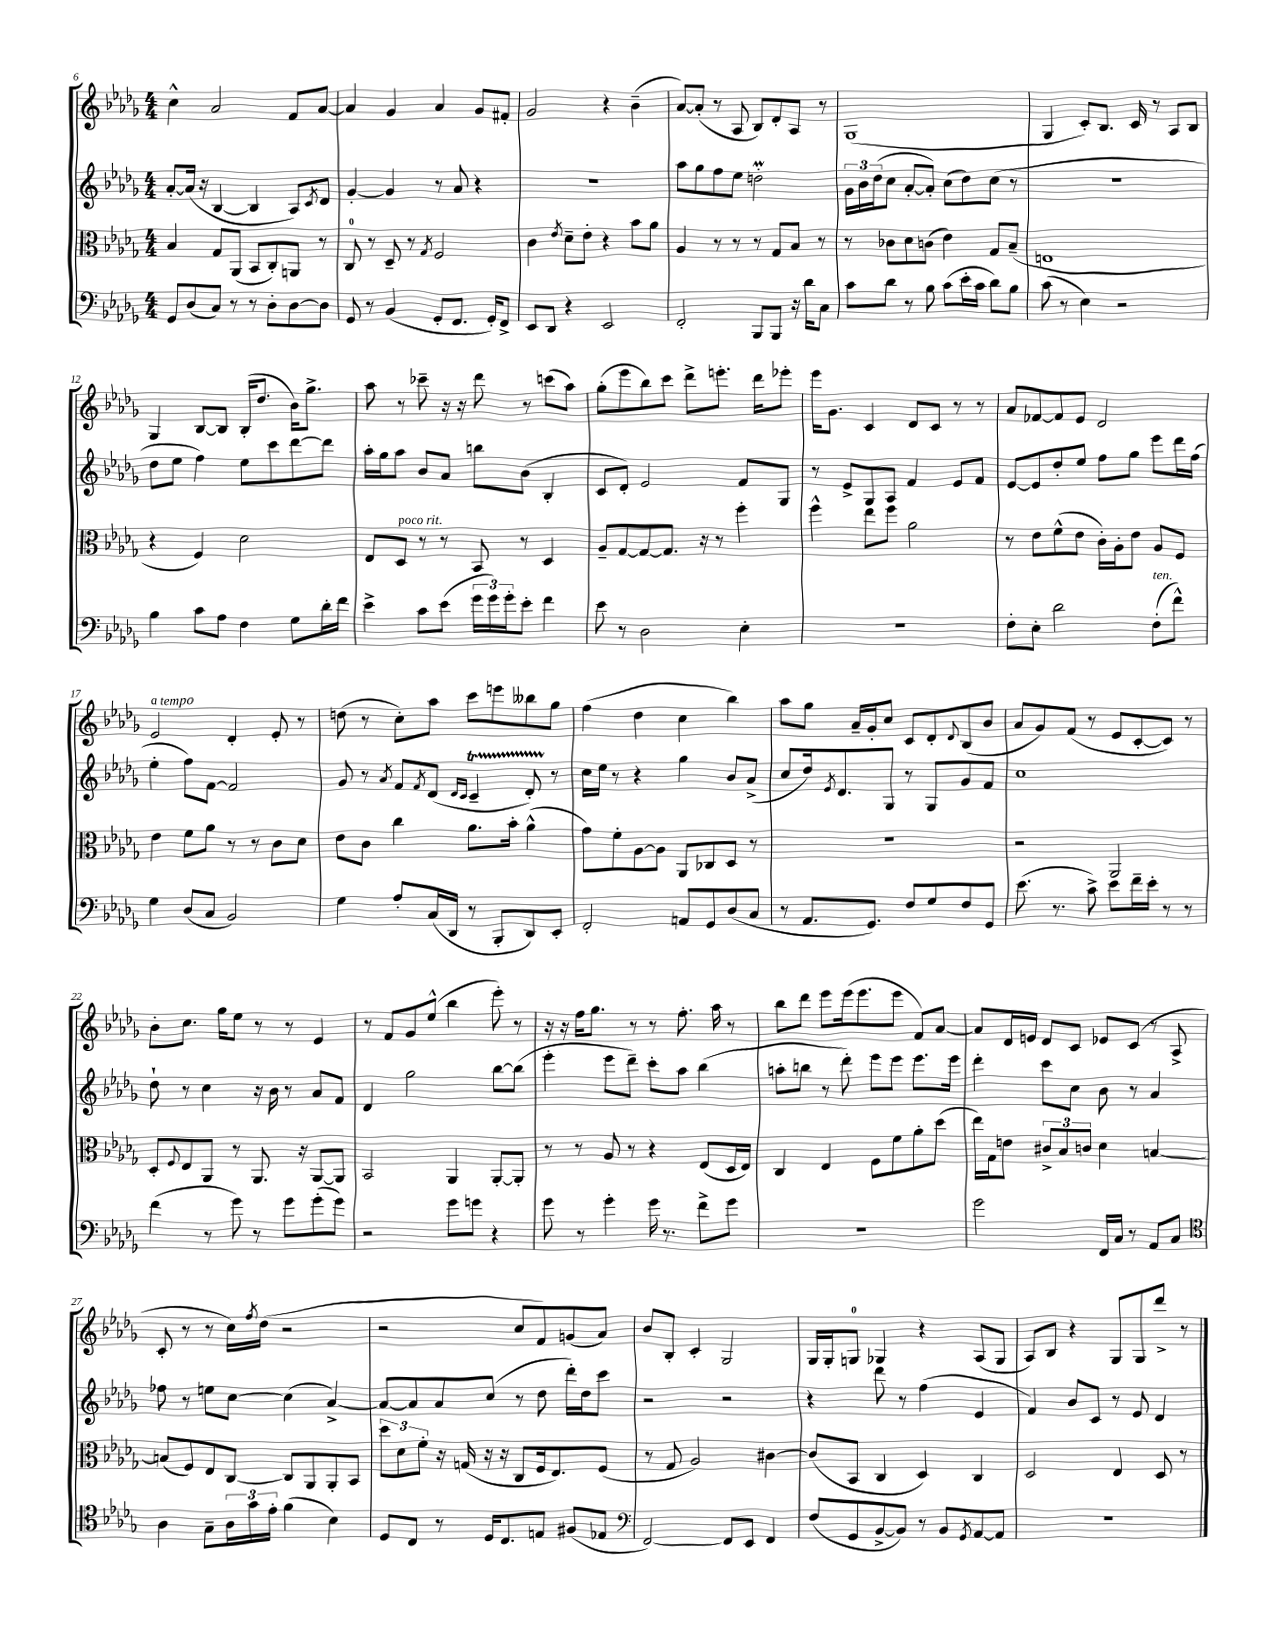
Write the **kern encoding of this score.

**kern	**kern	**kern	**kern
*part4	*part3	*part2	*part1
*staff4	*staff3	*staff2	*staff1
*clefF4	*clefC3	*clefG2	*clefG2
*k[b-e-a-d-g-]	*k[b-e-a-d-g-]	*k[b-e-a-d-g-]	*k[b-e-a-d-g-]
*M4/4	*M4/4	*M4/4	*M4/4
=6	=6	=6	=6
8GG-/L	4B-/	[8a-'/L	4cc^^\
(8D-/	.	(16a-/Jk]	.
.	.	16r	.
8C/J)	8G-/L	[4B-/	2a-/
8r	(8AA-/J	.	.
8r	8BB-/L	4B-/]	.
8D-'\L	8C'/)	.	.
[8D-\	8AAn/J	8A-/L)	8f/L
.	.	8qc/	.
8D-\J]	8r	8d-/J	[8a-/J
=7	=7	=7	=7
8GG-/	8C/	[4g-'/	4a-/]
8r	8r	.	.
(4BB-/	8D-~/	4g-/]	4g-/
.	8r	.	.
.	8qG-/	.	.
8GG-'/L	2F/	8r	4a-/
8.FF/J	.	8a-/	.
.	.	4r	8g-/L
16GG-'/KL)	.	.	.
8FF^/J	.	.	8f#X'/J
=8	=8	=8	=8
8EE-/L	4c\	1r	2g-/
8DD-/J	.	.	.
.	8qe-/	.	.
4r	8d-~\L	.	.
.	8e-'\J	.	.
2EE-/	4r	.	4r
.	8b-\L	.	(4b-~\
.	8a-\J	.	.
=9	=9	=9	=9
2FF'/	4A-/	8aa-\L	[8a-/L)
.	.	8gg-\	(8a-'/J]
.	8r	8ff\	8r
.	8r	8ee-\J	8A-/
8BBB-/L	8r	2ddnm'\	8B-/L)
8BBB-/J	8G-/L	.	8d-'/
16r	8B-/J	.	8A-/J
16d-\KL	.	.	.
8C\J	8r	.	8r
=10	=10	=10	=10
8c\L	8r	24g-\LL	(1G-
.	.	24b-\	.
.	.	(24dd-\J	.
8d-\J	8c-X\L	8cc\J	.
8r	8d-\	[8a-'/L	.
8B-\	(8cn\J	8a-'/J])	.
(8c\L	4e-\)	(8cc\L	.
16e-'\L	.	8dd-\)	.
16c\JJ	.	.	.
8d-\L)	8G-/L	(8cc\J	.
8B-\J	(8B-~/J	8r	.
=11	=11	=11	=11
(8c\	1En	1r	4G-/
8r	.	.	.
4E-\)	.	.	8c'/L)
.	.	.	8.B-/J
2r	.	.	.
.	.	.	16c/
.	.	.	8r
.	.	.	8A-/L
.	.	.	8B-/J
!!LO:LB:g=z
=12	=12	=12	=12
4B-\	4r	8dd-\L	4G-/
.	.	8ee-\J	.
8c\L	4F/)	4ff\)	[8B-/L
8A-\J	.	.	8B-/J]
4F\	2d-\	8ee-\L	(16B-'/KL
.	.	.	8.dd-/J
.	.	8ccc\	.
8G-\L	.	[8ddd-\	16b-\KL)
.	.	.	8.gg-^\J
16d-'\L	.	8ddd-\J]	.
16f\JJ	.	.	.
=13	=13	=13	=13
4e-^\	8E-/L	16aa-'\LL	8aa-\
.	.	16gg-\J	.
!	!LO:TX:a:i:t=poco rit.	!	!
.	8D-/J	8aa-\J	8r
8c\L	8r	8b-/L	8ccc-X~\
(8e-\J	8r	8a-/J	16r
.	.	.	16r
24g-\LL	8BB-/	8bbn\L	8ddd-\
24g-\)	.	.	.
24g-'\J	.	.	.
8e-'\J	8r	(8b-\J	8r
4f\	4D-/	4B-'/	(8cccn\L
.	.	.	8aa-\J)
=14	=14	=14	=14
8e-\	8A-~/L	8c/L	(8gg-'\L
8r	[8G-/	8d-'/J)	8eee-\
2D-\	8G-/_	2e-/	8bb-\)
.	8.G-/J]	.	8ccc\J
.	.	.	8ddd-^\L
.	16r	.	.
.	8r	.	8.eeen'\J
4E-'\	4ff'\	8f/L	.
.	.	.	16ddd-\KL
.	.	8G-/J	8eee-X'\J
=15	=15	=15	=15
1r	4ff^^\	8r	16eee-\KL
.	.	.	8.g-\J
.	.	8e-^/L	.
.	8ee-\L	8G-/	4c/
.	8ff\J	8A-/J	.
.	2a-\	4f/	8d-/L
.	.	.	8c/J
.	.	8e-/L	8r
.	.	8f/J	8r
=16	=16	=16	=16
8F'\L	8r	[8e-/L	8a-/L
8E-'\J	8e-\L	8e-/]	[8f-X/
2d-\	(8f^^\	8dd-'/	8f-/]
.	8e-\J	8ee-/J	8e-/J
.	16c'\LL)	8ff\L	2d-/
.	16A-'\J	.	.
.	8e-\J	8gg-\J	.
!LO:TX:a:i:t=ten.	!	!	!
(8F'\L	8A-/L	8eee-\L	.
8f^^\J)	8F/J	16ddd-\L	.
.	.	(16ff\JJ	.
!!LO:LB:g=z
=17	=17	=17	=17
!	!	!	!LO:TX:a:i:t=a tempo
4G-\	4e-\	4ee-'\	2e-/
(8D-/L	8f\L	8ff\L)	.
8C/J	8a-\J	[8f\J	.
2BB-/)	8r	2f/]	4d-'/
.	8r	.	.
.	8c\L	.	8e-'/
.	8d-\J	.	8r
=18	=18	=18	=18
4G-\	8e-\L	8g-/	(8ddn\
.	8c\J	8r	8r
.	.	8qa-/	.
8A-'/L	4cc\	8f/L	8cc'\L)
.	.	8qf/	.
(16C/L	.	(8d-/J	8aa-\J
16DD-/JJ	.	.	.
.	.	16qqd-/LL	.
.	.	16qqc/JJ	.
8r	8.a-\L	4ct~/	8ccc\L
8BBB-'/L	.	.	8eeen\
.	16b-'\Jk	.	.
8DD-/)	(4a-^^\	8d-TTT'/)	8bb--X\
8EE-'/J	.	8r	8gg-\J
=19	=19	=19	=19
2FF'/	8g-\L)	16cc\LL	(4ff\
.	.	16ee-\JJ	.
.	8f'\	8r	.
.	[8A-\	4r	4dd-\
.	8A-\J]	.	.
8AAn/L	8AA-/L	4gg-\	4cc\
8GG-/	8C-X/	.	.
(8D-/	8D-/J	8b-/L	4bb-\)
8C/J	8r	(8a-^/J	.
=20	=20	=20	=20
8r	1r	8cc/L	8aa-\L
8.AA-/L	.	16dd-/k)	8gg-\J
.	.	8qe-/	.
.	.	8.d-/	.
.	.	.	16a-~/LL
8.GG-/J)	.	.	16g-'/J
.	.	8G-/J	8cc/J
8F/L	.	8r	8c/L
8G-/	.	8G-/L	8d-'/
.	.	.	8qqd-/
8F/	.	8g-/	(8B-/
8GG-/J	.	8f/J	8b-/J
=21	=21	=21	=21
(8.e-\	2r	1cc	8a-/L
.	.	.	8g-/)
8.r	.	.	.
.	.	.	(8f/J
8c^\)	.	.	8r
8e-\L	2AA-/	.	8e-/L
16f~\L	.	.	[8c'/
16e-'\JJ	.	.	.
8r	.	.	8c/J])
8r	.	.	8r
!!LO:LB:g=z
=22	=22	=22	=22
(4f\	8D-'/L	8dd-`\	8b-'\L
.	8qqF/	.	.
.	8E-/	8r	8.cc\J
8r	8AA-/J	4cc\	.
.	.	.	16gg-\KL
8g-\)	8r	.	8ee-\J
8r	8.AA-/	16r	8r
.	.	16b-\	.
8g-\L	.	8r	8r
.	16r	.	.
(8g-'\	[8AA-/L	8a-/L	4e-/
8g-\J)	8AA-/J]	8f/J	.
=23	=23	=23	=23
2r	2BB-/	4d-/	8r
.	.	.	8f/L
.	.	2gg-\	8g-/
.	.	.	(8ee-^^/J
8g-\L	4AA-/	.	4bb-\
8gn\J	.	.	.
4r	[8AA-'/L	[8bb-\L	8eee-'\)
.	8AA-'/J]	(8bb-\J]	8r
=24	=24	=24	=24
8g-\	8r	4eee-'\	16r
.	.	.	16r
8r	8r	.	16ff\KL
.	.	.	8.gg-\J
4g-'\	8A-/	8eee-\L	.
.	8r	8ddd-~\J)	8r
16g-\	4r	8ccc'\L	8r
8.r	.	.	.
.	.	8aa-\J	8.ff'\
8f^\L	(8E-/L	(4bb-\	.
.	.	.	16aa-\
8g-\J	16D-/L	.	8r
.	16E-/JJ)	.	.
=25	=25	=25	=25
1r	4C/	8aan'\L	8bb-\L
.	.	8bbn\J	8ddd-\J
.	4E-/	8r	8eee-\L
.	.	8ddd-'\)	(16eee-\k
.	.	.	8.eee-\
.	8F\L	8eee-\L	.
.	8f\	8eee-\J	8eee-\J
.	8a-'\	8.eee-\L	8f/L)
.	(8dd-\J	.	[8a-/J
.	.	16eee-\Jk	.
=26	=26	=26	=26
2g-\	16ee-\LL)	4ddd-'\	8a-/L]
.	16G-\J	.	.
.	8en\J	.	16d-/L
.	.	.	16en/JJ
.	12c#X^/L	8ccc\L	8d-/L
.	12B-/	.	.
.	.	8cc\J	8c/J
.	12cn/J	.	.
16FF/LL	4d-\	8b-\	8e-X/L
16C/JJ	.	.	.
8r	.	8r	(8c/J
8AA-/L	[4Bn/	4a-/	8r
8C/J	.	.	8A-^/
!!LO:LB:g=z
=27	=27	=27	=27
*clefC4	*	*	*
4A-\	(8Bn/L]	8ff-X\	8c'/
.	8F/)	8r	8r
8G-~\L	8E-/	8een\L	8r
24A-\L	[8C/J	[8cc\J	16cc\LL)
24g-\	.	.	.
.	.	.	8qff/
.	.	.	(16dd-\JJ
24e-'\JJ	.	.	.
(4f\	8C/L]	(4cc\]	2r
.	8AA-/	.	.
4B-\)	8AA-'/	[4a-^/)	.
.	8BB-/J	.	.
=28	=28	=28	=28
8D-/L	12dd-\L	8a-/L_	2r
.	12d-\	.	.
8C/J	.	8a-/]	.
.	12f'\J	.	.
8r	16r	8a-/	.
.	(16Gn/	.	.
16D-/KL	16r	(8cc/J	.
8.C/	16r	.	.
.	8C/L	8r	8cc/L
8En/J	16F/k	8dd-\	8f/)
.	8.E-/)	.	.
(8F#X/L	.	16ddd-'\LL)	(8gn/
.	.	16dd-\J	.
8E-X/J	(8F/J	8ccc\J	8a-/J)
=29	=29	=29	=29
*clefF4	*	*	*
[2FF/)	8r	2r	8b-/L
.	8G-/	.	8B-'/J
.	2A-/)	.	4c'/
8FF/L]	.	2r	2G-/
8EE-/J	.	.	.
4FF/	[4c#X\	.	.
=30	=30	=30	=30
(8F/L	(8c#/L]	4r	16G-/LL
.	.	.	16G-'/J
8GG-/	8BB-/J	.	8Gn/J
[8BB-^/	4C/	8ddd-\	4G-X/
8BB-/J])	.	8r	.
8r	4D-/)	(4ff\	4r
8BB-/L	.	.	.
8qGG-/	.	.	.
[8AA-/	4C/	4e-/	(8A-/L
8AA-/J]	.	.	8G-/J
=31	=31	=31	=31
1r	2D-/	4f/)	8A-/L)
.	.	.	8B-/J
.	.	8b-/L	4r
.	.	8c/J	.
.	4E-/	8r	8G-/L
.	.	8e-/	8G-/
.	8D-/	4d-/	8ddd-^/J
.	8r	.	8r
==	==	==	==
*-	*-	*-	*-
